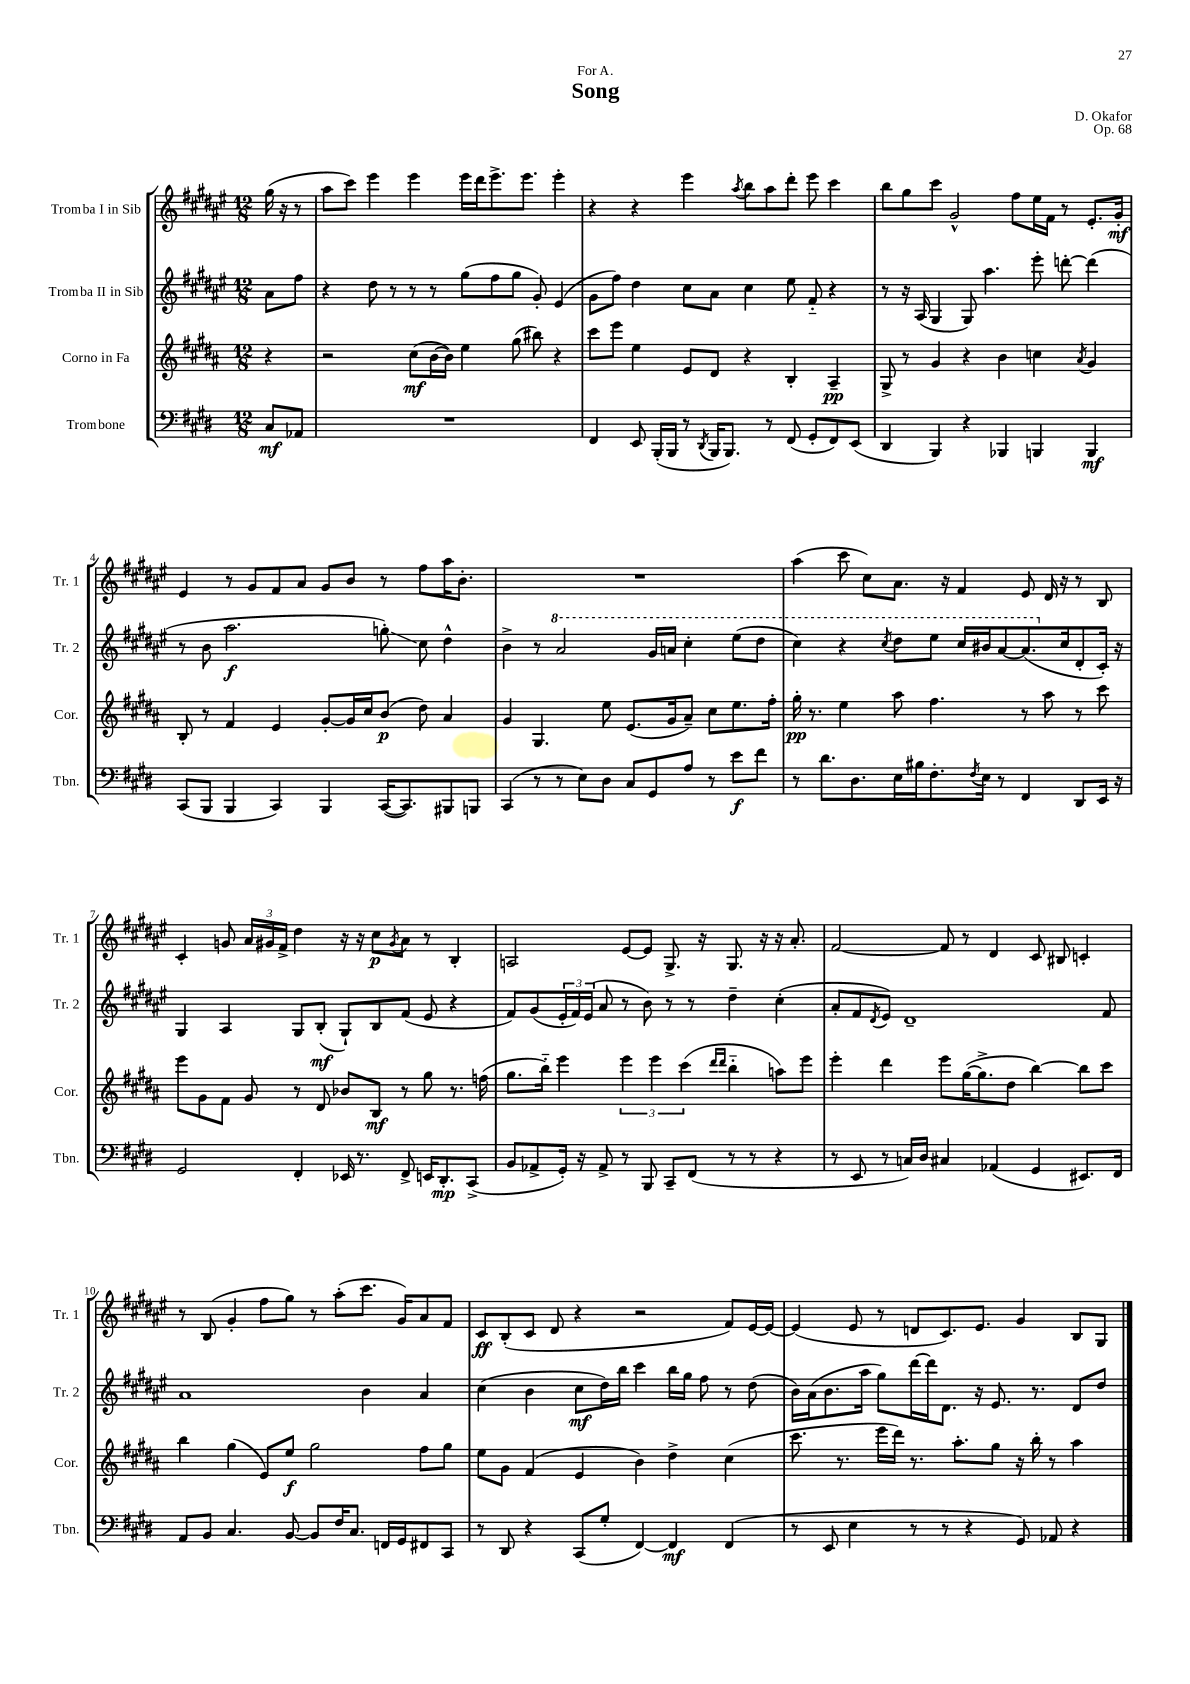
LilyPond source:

\header { title = "Song" composer = "D. Okafor" dedication = "For A." opus = "Op. 68" }
<<
\new StaffGroup <<
\new Staff = "s0" \with { instrumentName = "Tromba I in Sib" shortInstrumentName = "Tr. 1" } {
    \clef treble \key fis \major \numericTimeSignature \time 12/8 \partial 4
    gis''16( r16 r8 |
    ais''8 cis'''8) eis'''4 eis'''4 eis'''16 dis'''16 eis'''8.-> eis'''8. eis'''4-. |
    r4 r4 eis'''4 \acciaccatura { ais''8 } b''8 ais''8 dis'''8-. eis'''8 cis'''4 |
    b''8 gis''8 cis'''8 gis'2-^ fis''8 eis''16 fis'16 r8 eis'8.-. gis'16-.\mf |
    eis'4 r8 gis'8 fis'8 ais'8 gis'8 b'8 r8 fis''8 ais''16 b'8.-. |
    R1. |
    ais''4( cis'''8 cis''8) ais'8. r16 fis'4 eis'8 dis'16 r16 r8 b8 |
    cis'4-. g'8 \tuplet 3/2 { ais'16 gis'16 fis'16-> } dis''4 r16 r16 cis''8\p \acciaccatura { gis'8 } ais'8 r8 b4-. |
    a2 eis'8~ eis'8 gis8.-> r16 gis8. r16 r16 ais'8.-. |
    fis'2~ fis'8 r8 dis'4 cis'8 bis8 c'4-. |
    r8 b8( gis'4-. fis''8 gis''8) r8 ais''8-.( cis'''8. gis'16) ais'8 fis'8 |
    cis'8\ff b8-.( cis'8 dis'8 r4 r2 fis'8) eis'16~ eis'16~ |
    eis'4( eis'8 r8 d'8 cis'8.) eis'8. gis'4 b8 gis8 \bar "|." |
}
\new Staff = "s1" \with { instrumentName = "Tromba II in Sib" shortInstrumentName = "Tr. 2" } {
    \clef treble \key fis \major \numericTimeSignature \time 12/8 \partial 4
    ais'8 fis''8 |
    r4 dis''8 r8 r8 r8 gis''8( fis''8 gis''8 gis'8-.) eis'4( |
    gis'8 fis''8) dis''4 cis''8 ais'8 cis''4 eis''8 fis'8-_ r4 |
    r8 r16 ais16( gis4 gis8) ais''4. eis'''8-. d'''8~-. d'''4( |
    r8 b'8 ais''2.\f g''8-.\glissando) cis''8 dis''4-^ |
    b'4-> r8 \ottava #1 ais''2 gis''16 a''16 cis'''4-. eis'''8( dis'''8 |
    cis'''4) r4 \acciaccatura { cis'''8 } dis'''8 eis'''8 cis'''16 bis''16 ais''8~ ais''8.( \ottava #0 cis''16 dis'8-. cis'16-.) r16 |
    gis4 ais4 gis8 b8-.\mf( gis8-!) b8 fis'8( eis'8 r4 |
    fis'8) gis'8( \tuplet 3/2 { eis'16-. fis'16) eis'16( } ais'8 r8 b'8) r8 r8 dis''4-- cis''4-.( |
    ais'8-. fis'8 \acciaccatura { dis'8 } eis'8) dis'1-- fis'8 |
    ais'1 b'4 ais'4 |
    cis''4( b'4 cis''8\mf dis''16) b''16 cis'''4 b''16 gis''16 fis''8 r8 dis''8( |
    b'16) ais'16( b'8. ais''16 gis''8) dis'''16~ dis'''16 dis'8. r16 eis'8. r8. dis'8 dis''8 \bar "|." |
}
\new Staff = "s2" \with { instrumentName = "Corno in Fa" shortInstrumentName = "Cor." } {
    \clef treble \key b \major \numericTimeSignature \time 12/8 \partial 4
    r4 |
    r2 cis''8\mf( b'16~ b'16) e''4 gis''8( bis''8) r4 |
    cis'''8 e'''8 e''4 e'8 dis'8 r4 b4-. ais4--\pp |
    gis8-> r8 gis'4 r4 b'4 c''4 \acciaccatura { ais'8 } gis'4 |
    b8-. r8 fis'4 e'4 gis'8~-. gis'16 cis''16 b'8\p( dis''8) ais'4 |
    gis'4 gis4. e''8 e'8.( gis'16 ais'8--) cis''8 e''8. fis''16-. |
    gis''16-.\pp r8. e''4 ais''8 fis''4. r8 ais''8 r8 cis'''8 |
    e'''8 gis'8 fis'8 gis'8 r8 dis'8 bes'8 b8\mf r8 gis''8 r8. f''16( |
    gis''8. b''16-_) e'''4 \tuplet 3/2 { e'''4 e'''4 cis'''4( } \grace { dis'''16 dis'''16 } b''4-_ a''8) e'''8 |
    e'''4-. dis'''4 e'''8 gis''16~( gis''8.-> dis''8 b''4~) b''8 cis'''8 |
    b''4 gis''4( e'8) e''8\f gis''2 fis''8 gis''8 |
    e''8 gis'8 fis'4( e'4 b'4) dis''4-> cis''4( |
    cis'''8. r8. e'''16 dis'''16) r8. ais''8.-. gis''8 r16 b''16-. r8 ais''4 \bar "|." |
}
\new Staff = "s3" \with { instrumentName = "Trombone" shortInstrumentName = "Tbn." } {
    \clef bass \key e \major \numericTimeSignature \time 12/8 \partial 4
    cis8\mf aes,8 |
    R1. |
    fis,4 e,8 b,,16-.( b,,16 r8 \acciaccatura { dis,8 } b,,16 b,,8.) r8 fis,8( gis,8-. fis,8) e,8( |
    dis,4 b,,4) r4 bes,,4 b,,4 b,,4\mf |
    cis,8( b,,8 b,,4 cis,4) b,,4 cis,16~( cis,8.) bis,,8 b,,8 |
    cis,4( r8 r8 e8) dis8 cis8 gis,8 a8 r8 e'8\f fis'8 |
    r8 dis'8. dis8. e16 bis16 fis8.-. \acciaccatura { fis8 } e16 r8 fis,4 dis,8 e,16 r16 |
    gis,2 fis,4-. ees,16 r8. fis,8-> e,16 dis,8.-.\mp cis,8->( |
    b,8 aes,8-> gis,16-.) r16 aes,8-> r8 b,,8 cis,8-- fis,8( r8 r8 r4 |
    r8 e,8 r8 c16) dis16 cis4 aes,4( gis,4 eis,8.) fis,16 |
    a,8 b,8 cis4. b,8~ b,8 fis16 cis8. f,16 gis,16 fis,8 cis,8 |
    r8 dis,8 r4 cis,8( gis8-. fis,4~) fis,4\mf fis,4( |
    r8 e,8 e4 r8 r8 r4 gis,8) aes,8 r4 \bar "|." |
}
>>
>>
